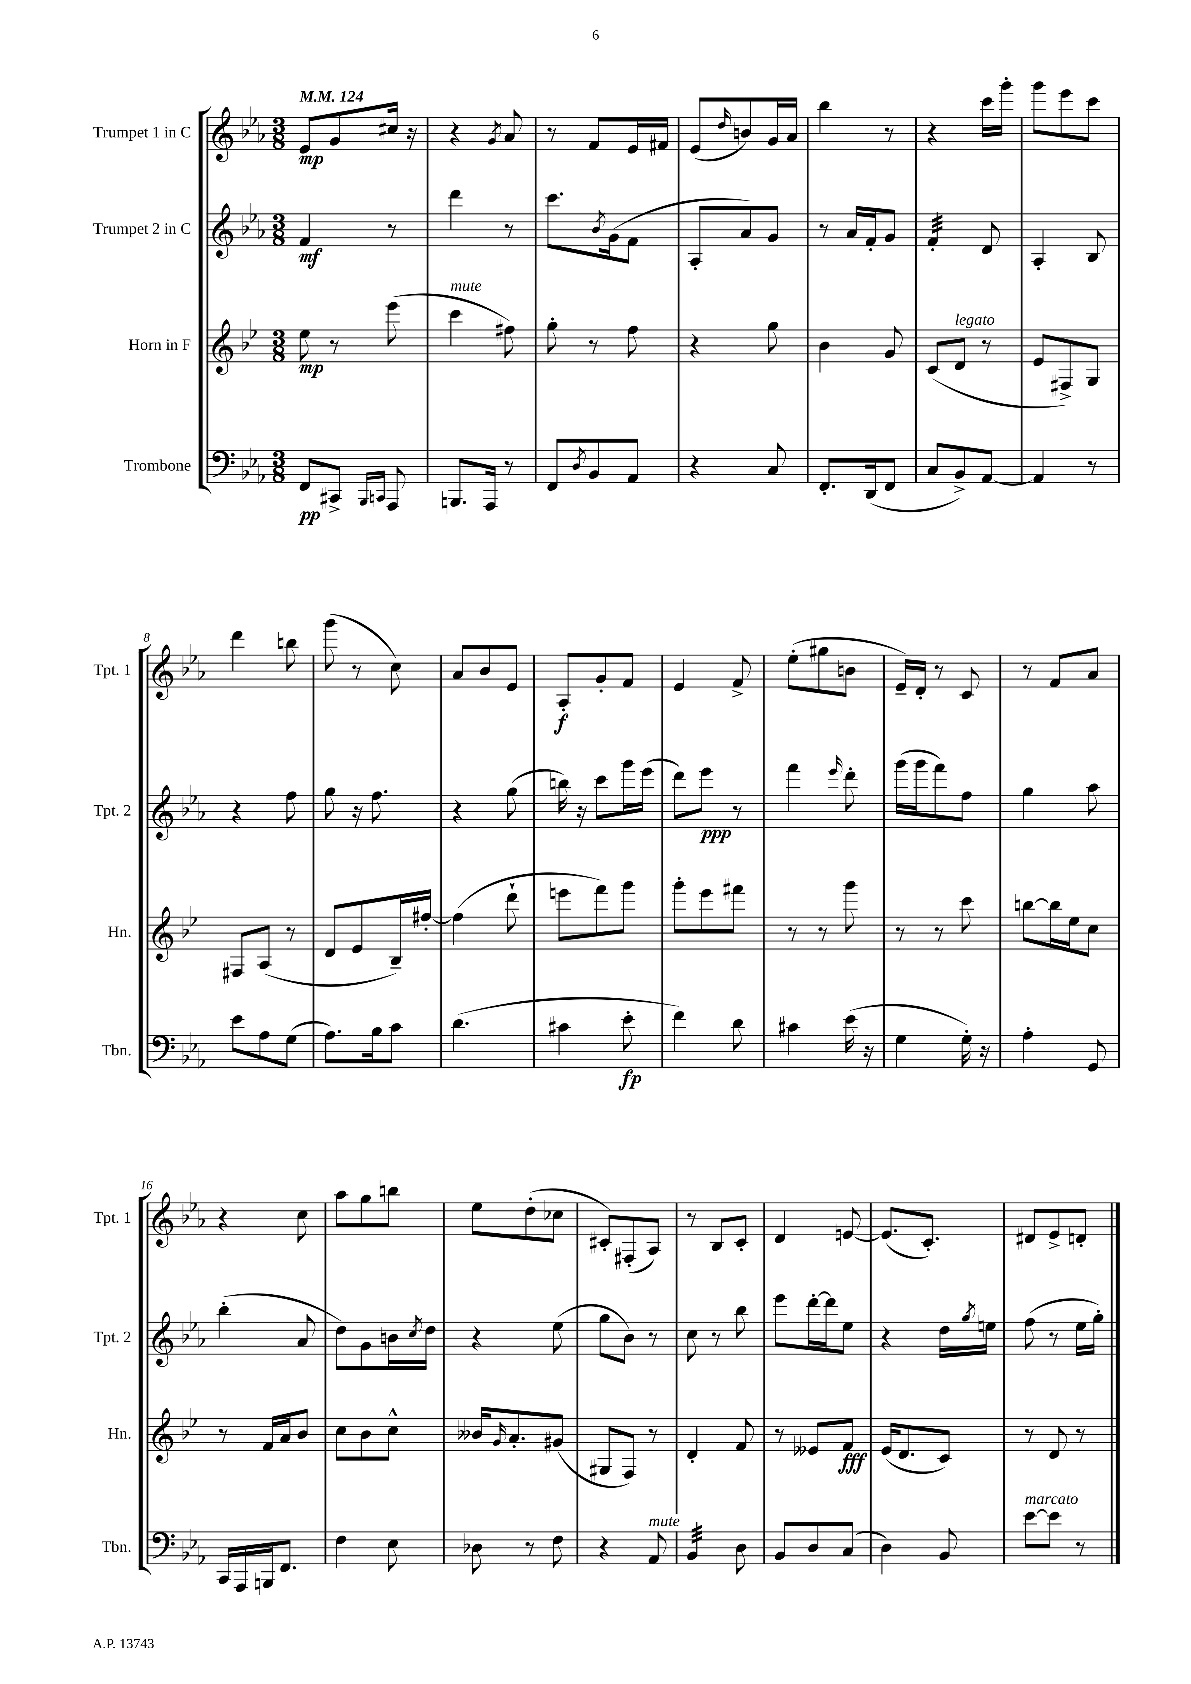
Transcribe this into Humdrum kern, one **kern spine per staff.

**kern	**kern	**kern	**kern
*staff4	*staff3	*staff2	*staff1
*clefF4	*clefG2	*clefG2	*clefG2
*k[b-e-a-]	*k[b-e-]	*k[b-e-a-]	*k[b-e-a-]
*M3/8	*M3/8	*M3/8	*M3/8
*MM124	*MM124	*MM124	*MM124
8FF	8ee-	4f	8e-
8CC#^	8r	.	8g
16qqBBB-	.	.	.
16qqCC	.	.	.
8AAA-	(8eee-	8r	16cc#
.	.	.	16r
=	=	=	=
8.BBB	4ccc	4ddd	4r
16AAA-	.	.	.
.	.	.	8qg
8r	8ff#)	8r	8a-
=	=	=	=
8FF	8gg'	8.ccc	8r
8qD	.	.	.
8BB-	8r	.	8f
.	.	8qb-	.
.	.	(16g	.
8AA-	8ff	8f	16e-
.	.	.	16f#
=	=	=	=
4r	4r	8A-'	(8e-
.	.	.	16qqdd
.	.	8a-)	8b)
8C	8gg	8g	16g
.	.	.	16a-
=	=	=	=
8.FF'	4b-	8r	4bb-
.	.	16a-	.
(16DD	.	16f'	.
8FF	8g	8g	8r
=	=	=	=
8C	(8c	4f'	4r
8BB-^)	8d	.	.
[8AA-	8r	8d	16ccc
.	.	.	16ggg'
=	=	=	=
4AA-]	8e-	4A-'	8ggg
.	8F#^)	.	8eee-
8r	8G	8B-	8ccc
=	=	=	=
8e-	8F#	4r	4ddd
8A-	(8A	.	.
(8G	8r	8ff	8bb
=	=	=	=
8.A-)	8d	8gg	(8ggg
.	8e-	16r	8r
16B-	.	8.ff	.
8c	16B-~)	.	8cc)
.	[16ff#'	.	.
=	=	=	=
(4.d	(4ff#]	4r	8a-
.	.	.	8b-
.	8ddd`	(8gg	8e-
=	=	=	=
4c#	8eee	16bb)	8A-'
.	.	16r	.
.	8fff)	8ccc	8g'
8e-'	8ggg	16ggg	8f
.	.	(16eee-	.
=	=	=	=
4f)	8ggg'	8ddd)	4e-
.	8eee-	8eee-	.
8d	8fff#	8r	8f^
=	=	=	=
4c#	8r	4fff	(8ee-'
.	8r	.	8gg#
.	.	16qqeee-	.
(16e-	8ggg	8ddd'	8b
16r	.	.	.
=	=	=	=
4G	8r	(16ggg	16e-~)
.	.	16ggg	16d'
.	8r	8fff)	8r
16G')	8ccc	8ff	8c
16r	.	.	.
=	=	=	=
4A-'	[8bb	4gg	8r
.	16bb]	.	8f
.	16ee-	.	.
8GG	8cc	8aa-	8a-
=	=	=	=
16CC	8r	(4bb-'	4r
16AAA-	.	.	.
16BBB	16f	.	.
8.FF	16a	.	.
.	8b-	8a-	8cc
=	=	=	=
4F	8cc	8dd)	8aa-
.	8b-	8g	8gg
8E-	8cc^^	16b	8bb
.	.	8qcc	.
.	.	16dd	.
=	=	=	=
8D-	16b--	4r	8ee-
.	16qqg	.	.
.	8.a'	.	.
8r	.	.	(8dd'
8F	(8g#	(8ee-	8cc-
=	=	=	=
4r	8G#	8gg	8c#')
.	8F)	8b-)	(8F#'
8AA-	8r	8r	8A-)
=	=	=	=
4BB-	4d'	8cc	8r
.	.	8r	8B-
8D	8f	8bb-	8c'
=	=	=	=
8BB-	8r	8eee-	4d
8D	8e--	[16ddd'	.
.	.	16ddd]	.
(8C	8f	8ee-	[8e
=	=	=	=
4D)	(16e-	4r	(8.e]
.	8.d	.	.
.	.	.	8.c')
8BB-	8c)	16dd	.
.	.	8qgg	.
.	.	16ee	.
=	=	=	=
[8e-	8r	(8ff	8d#
8e-]	8d	8r	8e-^
8r	8r	16ee-	8d'
.	.	16gg')	.
==	==	==	==
*-	*-	*-	*-
